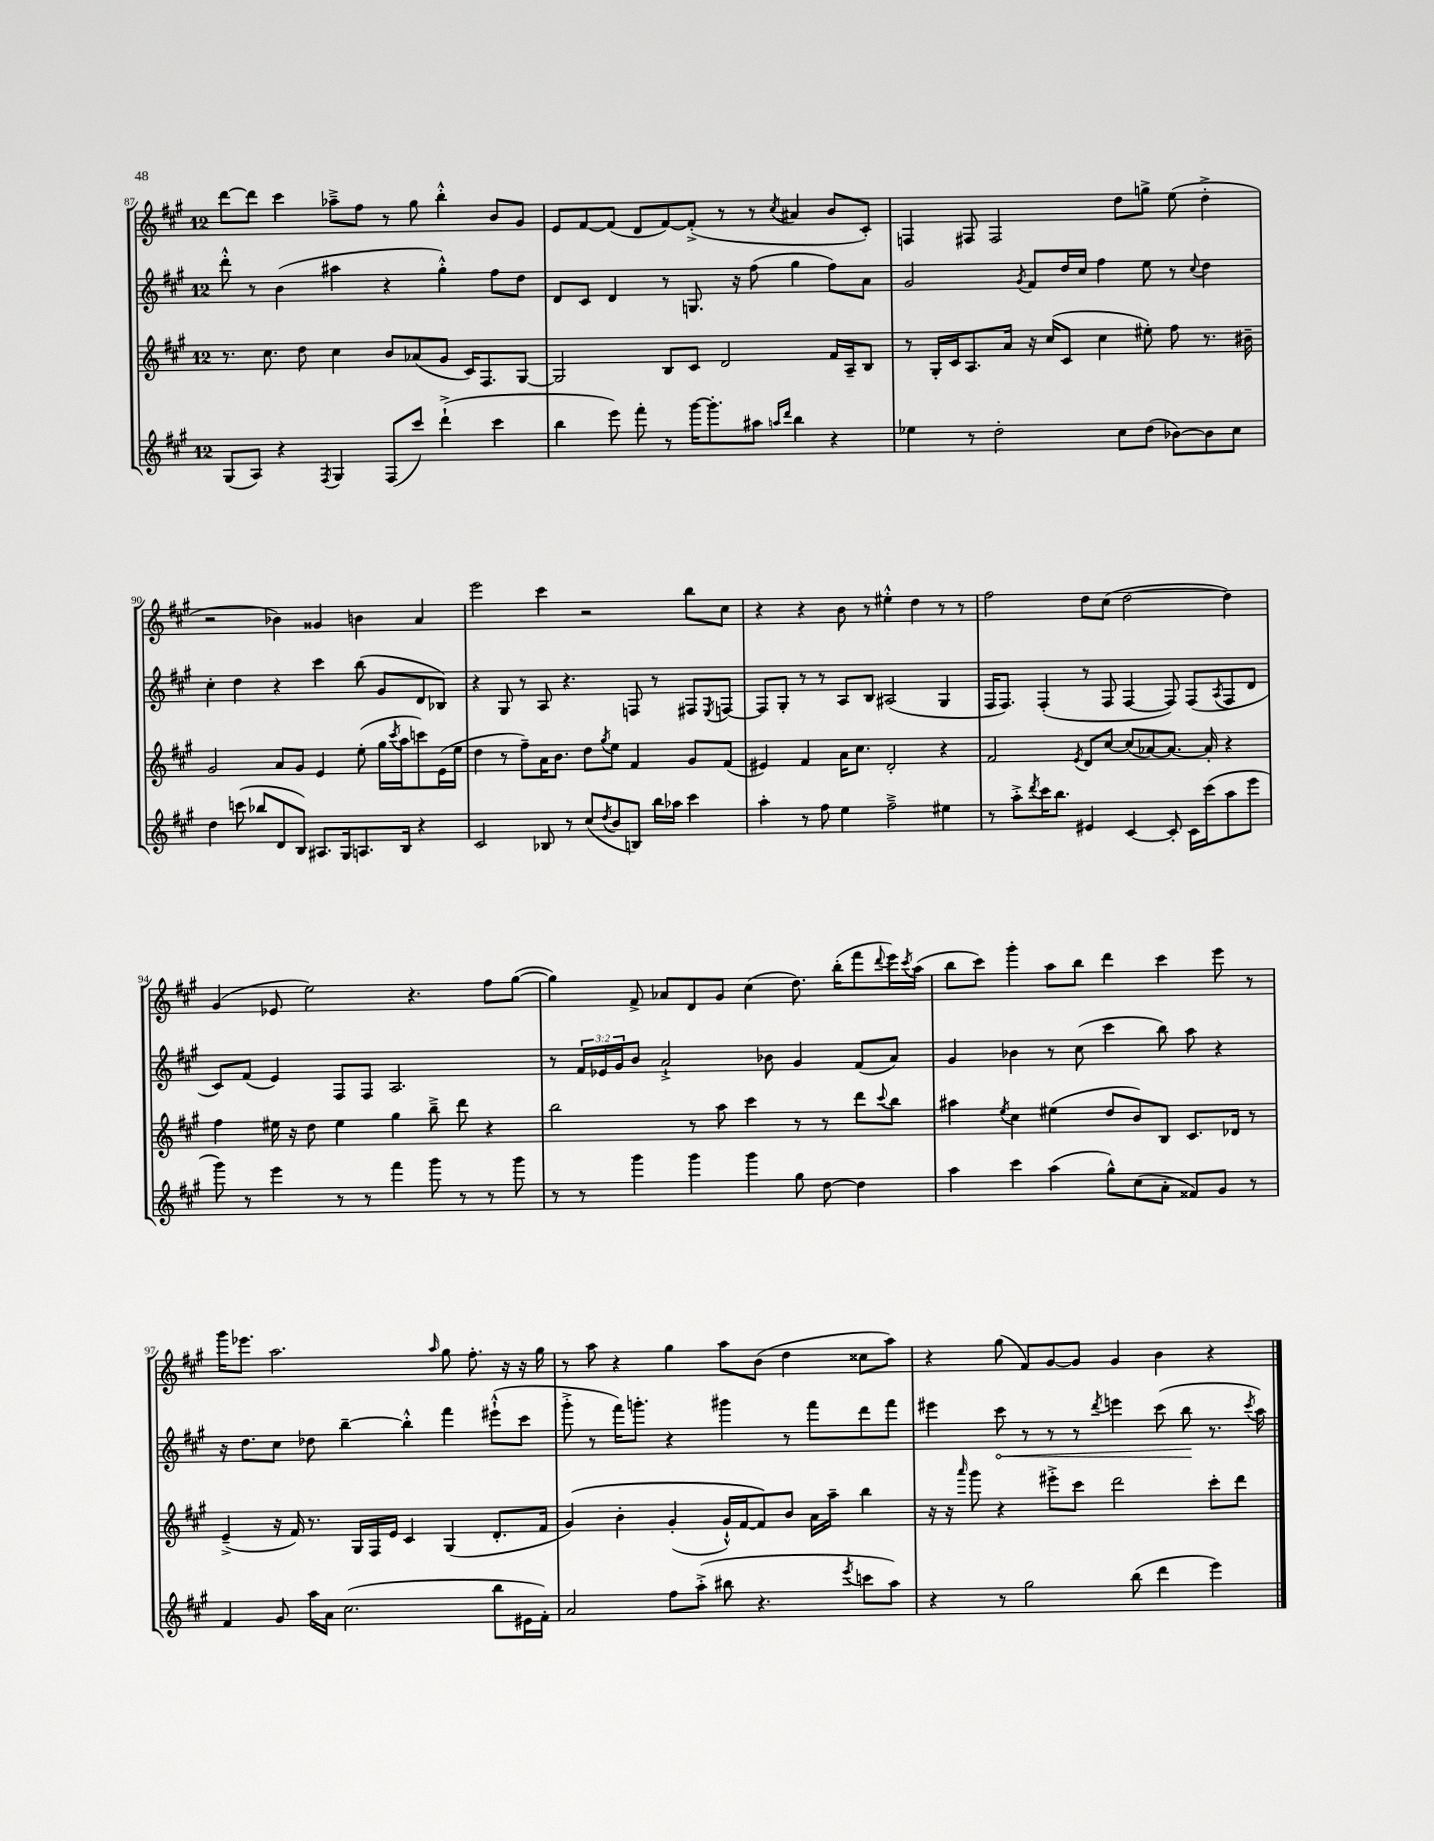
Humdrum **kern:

**kern	**kern	**kern	**kern
*staff4	*staff3	*staff2	*staff1
*clefG2	*clefG2	*clefG2	*clefG2
*k[f#c#g#]	*k[f#c#g#]	*k[f#c#g#]	*k[f#c#g#]
*M12/8	*M12/8	*M12/8	*M12/8
(8G#/L	8.r	8ddd'^^\	[8ddd\L
8A/J)	.	8r	8ddd\]J
.	8.cc#\	.	.
4r	.	(4b\	4ccc#\
.	8dd\	.	.
8qF#/	.	.	.
4G#/	4cc#\	4aa#\	8aa-~^\L
.	.	.	8ff#\J
(8F#/L	8b/L	4r	8r
8ccc#/J)	(8a-/	.	8gg#\
(4ddd`^\	8g#/J	4gg#'^^\)	4bb'^^\
.	16c#/LK)	.	.
.	8.F#/	.	.
4ccc#\	.	8ff#\L	8b/L
.	[8G#/J	8dd\J	8g#/J
=	=	=	=
4bb\	2G#/]	8d/L	8e/L
.	.	8c#/J	[8f#/
8eee\)	.	4d/	(8f#/]J
8fff#'\	.	.	8d/L
8r	8B/L	8r	[8f#/)
[16ggg#\LK	8c#/J	8.G/	(8f#'^/]J
8.ggg#'\]	.	.	.
.	2d/	.	8r
.	.	16r	.
8aa#\J	.	(8ff#\	8r
16qqaa/LL	.	.	.
16qqddd/JJ	.	.	8qcc#/
4bb\	.	4gg#\	4a#/
4r	16f#/LL	8ff#\L)	8b/L
.	16A~/J	.	.
.	8B/J	8a\J	8c#'/J)
=	=	=	=
4ee-\	8r	2g#/	4F/
.	16G#'/LL	.	.
.	16c#/J	.	.
8r	8.A/	.	8F#/
2dd'\	.	.	2F#/
.	16a/Jk	.	.
.	.	8qg#/	.
.	16r	8f#/L	.
.	(16cc#/LK	.	.
.	8c#/J	16dd/L	.
.	.	16cc#/JJ	.
.	4cc#\	4ff#\	.
8cc#\L	.	.	8dd\L
(8dd\J	8ee#'\)	8ee\	8gg^\J
[8b-\L)	8ff#\	8r	(8ee\
.	.	8qqcc#/	.
8b-\]	8.r	4dd\	4dd'^\
8cc#\J	.	.	.
.	16b#~\	.	.
=	=	=	=
4dd\	2g#/	4cc#'\	2r
(8ccc\	.	4dd\	.
8bb-/L	.	.	.
8d/	8a/L	4r	4b-\)
8B/J)	8g#/J	.	.
8.A#/L	4e/	4ccc#\	4g##/
16G#/k	.	.	.
8.A/	(8ee'\	(8bb\	4b\
.	16gg#\LL	8g#/L	.
.	8qccc#/	.	.
16B/Jk	16aa\J	.	.
4r	8ccc\)	8d/	4a/
.	(16e\L	8B-/J)	.
.	16ee\JJ	.	.
=	=	=	=
2c#/	4dd\	4r	2eee\
.	8r	8G#/	.
.	8ff#~\L)	8r	.
8B-/	16a\K	8A/	4ccc#\
.	8.b\J	.	.
8r	.	4.r	.
(8cc#/L	8dd\L	.	2r
8qdd/	8qgg#/	.	.
8b/	8ee\J	.	.
8B/J)	4f#/	8F/	.
16bb\LL	.	8r	.
16aa-\JJ	.	.	.
4ccc#\	8g#/L	8F#/L	8bb\L
.	.	8qE/	.
.	(8f#/J	[8F/J	8cc#\J
=	=	=	=
4aa'\	4e#/)	8F/]L	4r
.	.	8G#'/J	.
8r	4f#/	8r	4r
8ff#\	.	8r	.
4ee\	16a\LK	8A/L	8b\
.	8.cc#\J	.	.
.	.	8B/J	8r
2ff#~^\	2d'/	(2A#/	4ee#'^^\
.	.	.	4dd\
4ee#\	4r	4G#/	8r
.	.	.	8r
=	=	=	=
8r	2f#/	16F#/LK	2ff#\
.	.	8.F#/J)	.
8aa'^\L	.	.	.
8qddd/	.	.	.
16ccc#\K	.	(4F#'/	.
8.bb\J	.	.	.
.	8qe/	.	.
4e#/	8d/L	8r	8dd\L
.	[8cc#/J	8F#/	(8cc#\J
[4c#/	(8cc#/]L	[4F#/	[2dd\
.	[8a-/)	.	.
8c#'/]	8.a-/_J	8F#/])	.
16c#\LL	.	(8F#/L	.
(16ccc#\J	16a-'/]	.	.
.	.	8qA/	.
8aa\	4r	8F#/	4dd\])
8eee\J	.	8d/J	.
=	=	=	=
8ggg#\)	4ff#\	8c#/L)	(4g#/
8r	.	(8f#/J	.
4eee\	16ee#\	4e/)	8e-/
.	16r	.	.
.	8dd\	.	2ee\)
8r	4ee#\	8F#/L	.
8r	.	8F#/J	.
4fff#\	4gg#\	2.A/	.
.	.	.	4.r
8ggg#\	8bb~^\	.	.
8r	8ddd\	.	.
8r	4r	.	8ff#\L
8ggg#\	.	.	([8gg#\J
=	=	=	=
8r	2bb\	8r	4gg#\])
8r	.	24f#/LL	.
.	.	24e-/	.
.	.	24g#/J	.
4ggg#\	.	8b/J	8f#^/
.	.	2a`^/	8a-/L
4ggg#\	8r	.	8d/
.	8aa\	.	8g#/J
4ggg#\	4ccc#\	.	(4cc#\
.	.	8b-\	.
8gg#\	8r	4g#/	8.dd\)
[8dd\	8r	.	.
.	.	.	(16bb'\LK
4dd\]	8ddd\L	(8f#/L	8fff#\
.	8qqccc#/	.	8qqddd/
.	8bb\J	8a/J)	16eee\L)
.	.	.	8qccc#/
.	.	.	(16aa\JJ
=	=	=	=
4aa\	4aa#\	4g#/	8bb\L
.	.	.	8ccc#\J)
.	8qee/	.	.
4ccc#\	4cc#\	4b-\	4ggg#'\
(4aa\	(4ee#\	8r	8aa\L
.	.	(8cc#\	8bb\J
8gg#^^\L)	8dd/L	4ccc#\	4ddd\
(8cc#\	8b/)	.	.
8a'\J	8B/J	8bb\)	4ccc#\
8f##/L)	8.c#/L	8aa\	.
8g#/J	.	4r	8eee\
.	16d-/Jk	.	.
8r	8r	.	8r
=	=	=	=
4f#/	(4e~^/	16r	16ggg#\LK
.	.	8.dd\L	8.eee-\J
8g#/	16r	8cc#\J	2.aa\
.	16f#/)	.	.
16aa\LL	8.r	8dd-\	.
16a\JJ	.	.	.
(2.cc#\	.	[4bb~\	.
.	16G#/LL	.	.
.	16F#/	.	.
.	16e/JJ	.	.
.	4c#/	4bb'^^\]	.
.	.	.	16qqaa/
.	(4G#/	4fff#\	8gg#\
.	.	.	8.ff#'\
8bb\L	8.d'/L	(8eee#`^^\L	.
.	.	.	16r
16e#\L	.	8ccc#\J	16r
16f#'\JJ)	16f#/Jk	.	16gg#\
=	=	=	=
2a/	&(4g#/)	8ggg#'^\	8r
.	.	8r	8aa\
.	4b'\	16fff#\LK)	4r
.	.	8.ggg'\J	.
8ff#\L	(4g#'/	4r	4gg#\
(8aa'^\J	.	.	.
8bb#\	16g#`^^/LL)	4ggg#\	8aa\L
.	[16f#/J	.	.
4.r	8f#/]&)	.	(8b\J
.	8b/J	8r	4dd\
.	16a\LL	8fff#\L	.
.	16aa~\JJ	.	.
8qeee/	.	.	.
8ccc\L	4bb\	8ddd\	8cc##\L
8aa\J)	.	8fff#\J	8aa\J)
=	=	=	=
4r	16r	4eee#\	4r
.	16r	.	.
.	16qqaaa/	.	.
.	8ggg#\	.	.
8r	4r	8ccc#\	(8gg#\
2gg#\	.	8r	8f#/L)
.	8eee#'^\L	8r	[8g#/
.	8ccc#\J	8r	8g#/]J
.	.	8qddd/	.
.	2ddd\	4eee\	4g#/
(8bb\	.	.	.
4ddd\	.	(8ccc#\	4b\
.	.	8bb\	.
4eee\)	8ccc#'\L	8.r	4r
.	8ddd\J	.	.
.	.	8qccc#/	.
.	.	16aa\)	.
==	==	==	==
*-	*-	*-	*-
